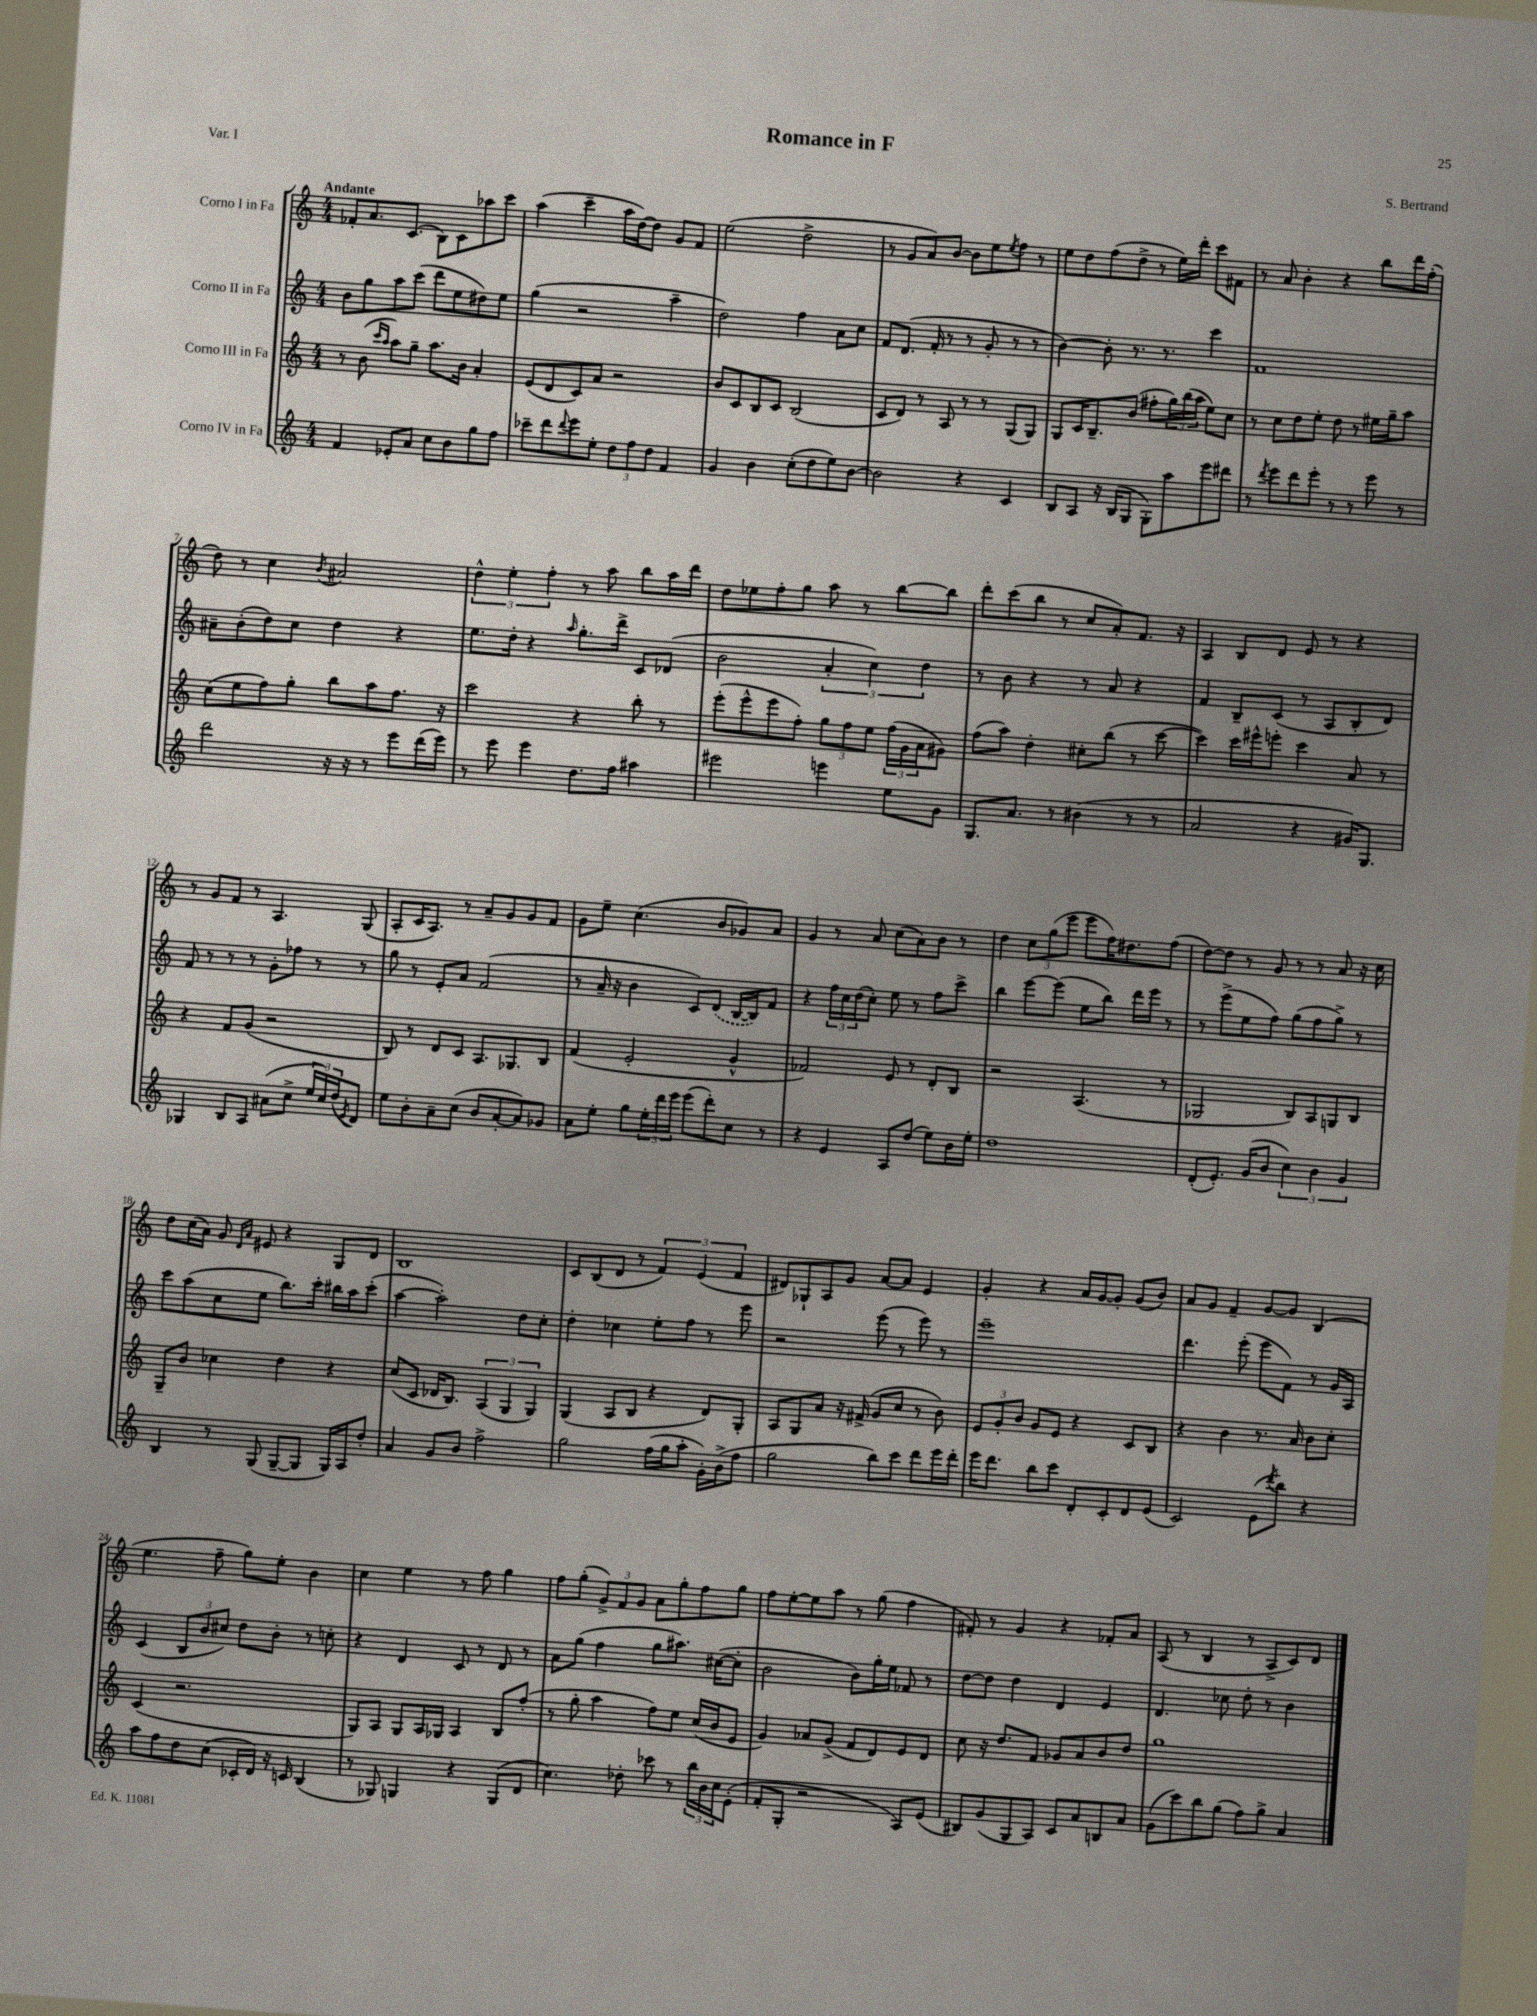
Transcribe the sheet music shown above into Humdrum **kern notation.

**kern	**kern	**kern	**kern
*staff4	*staff3	*staff2	*staff1
*clefG2	*clefG2	*clefG2	*clefG2
*k[]	*k[]	*k[]	*k[]
*M4/4	*M4/4	*M4/4	*M4/4
4f/	8r	8b\L	8f-'/L
.	(8b\	8gg\	8.a/
.	16qqccc/LL	.	.
.	16qqaa/JJ	.	.
8e-'/L	8aa\L)	8aa\	.
.	.	.	(8.c/J
8a/J	8gg~\J	(8ccc\J	.
8cc\L	8.aa\L	8ddd\L	8B\L)
8b\	.	8ee\	8c\
.	16b\Jk	.	.
8gg\	4a'/	8dd#\)	8aa-\
8ff\J	.	8ee\J	8ccc\J
=	=	=	=
8ccc-~\L	(8e/L	(4gg\	(4aa\
8ddd\	8d/	.	.
8qqddd/	.	.	.
8eee\	8c/)	2r	4ccc~\
8ee'\J	8a/J	.	.
12dd\L	2r	.	16aa\LL
.	.	.	[16dd\J)
12ff\	.	.	.
.	.	.	8dd\]J
12dd\J	.	.	.
4f/	.	4aa~\	8g/L
.	.	.	8f/J
=	=	=	=
4g/	8b/L	2dd\)	(2ee\
.	8c/	.	.
4b\	8B/	.	.
.	8c/J	.	.
(8cc'\L	(2B/	4ff\	2dd^\
8dd\	.	.	.
8ee\)	.	8a\L	.
[8b\J	.	8cc\J	.
=	=	=	=
2b\]	8c/L	8f/L	8r
.	8d/J)	(8.d/J	8g/L
.	8r	.	8a/)
.	.	16f'/	.
.	8A/	8r	[8b/J
4r	8r	8r	8b\]L
.	8r	8g'/	8ee\
.	.	.	8qee/
4c/	(8G/L	8r	8ff\J
.	8G/J)	8r	8r
=	=	=	=
8B/L	8G/L	[4b\)	8ee\L
8A/J	16c/K	.	8dd\
.	8.B~/	.	.
16r	.	8b'\]	(8ff\
(16B/LK	.	.	.
8G/J	(8b/J	8.r	8dd^\J
8G'\L)	8ff#'\L	.	8r
.	.	8.r	.
8aa\	24gg\L)	.	16ee\LL)
.	(24bb\	.	.
.	.	.	16ddd'\JJ
.	24aa\JJ	.	.
8eee\	8ee\L)	4ccc\	8ccc\L
8ddd#\J	8cc\J	.	8f#\J
=	=	=	=
8r	8r	1f	8r
8qddd/	.	.	.
8eee\L	8cc\L	.	8a/
8ddd\	8dd\	.	4b'\
8eee'\J	8ee'\J	.	.
8r	8dd\	.	4r
8r	8r	.	.
8eee\	16ee#\LL	.	8bb\L
.	16gg~\J	.	.
8r	8aa\J	.	16ddd\L
.	.	.	(16ff'\JJ
=	=	=	=
2ddd\	(8cc\L	8a#~\L	8dd\)
.	8ee\	(8b'\	8r
.	8ff\)	8dd\)	4cc\
.	8gg'\J	8cc\J	.
.	.	.	8qb/
16r	8bb\L	4dd\	2a#/
16r	.	.	.
8r	8aa\	.	.
8eee\L	8.ff\J	4r	.
(16ddd\L	.	.	.
16eee\JJ)	16r	.	.
=	=	=	=
8r	2ccc\	8.ee\L	6dd^^\
8eee\	.	.	.
.	.	.	6ee'\
.	.	16dd'\Jk	.
4eee\	.	4r	.
.	.	.	6ff'\
.	.	16qqaa/	.
8.dd\L	4r	8.gg'\L	8r
.	.	.	8aa\
16ff\Jk	.	16ddd^\Jk	.
4aa#\	8bb'\	8c/L	8bb\L
.	8r	(8d-/J	16aa\L
.	.	.	16ddd\JJ
=	=	=	=
2eee#\	(8eee'\L	2b\	8dd\L
.	8eee^^\	.	8ee-\
.	8eee\	.	8ff'\
.	8ff'\J)	.	8gg\J
4eee\	12gg\L	6a'/	8aa\
.	12ff\	.	.
.	.	.	8r
.	12ee\J	6cc\)	.
8ee\L	(24ff\LL	.	[8bb\L
.	24g\	.	.
.	24a\J	6dd\	.
8g\J	8g#\J)	.	8bb\]J
=	=	=	=
8.G/L	(8ff\L	8r	8ddd'\L
.	8aa\J)	8b\	(8ccc\
8.a/J	.	.	.
.	4dd'\	4r	8bb\J
8r	.	.	8r
(4b#\	8cc#'\L	8r	8cc/L
.	(8bb\J	8a/	8a'/)
8r	8r	4r	8.f/J
8r	[8ccc\	.	.
.	.	.	16r
=	=	=	=
2a/	4ccc\])	4f/	4A/
.	16ccc\LL	8B~/L	8B/L
.	16eee#^^\J	.	.
.	8eee'\J	(8c/J	8d/J
4r	4ccc\	8r	8e/
.	.	8A/L	8r
16g#/LK)	8a/	8B'/	4r
8.G/J	.	.	.
.	8r	8d/J)	.
=	=	=	=
4G-/	4r	8f/	8r
.	.	8r	8g/L
8B/L	8f/L	8r	8f/J
8A/J	(8g/J	8r	8r
(8a#\L	2r	8g'\L	4.A/
8cc^\J	.	8ff-\J	.
24ee/LL	.	8r	.
24cc/)	.	.	.
(24dd/J	.	.	.
8qe/	.	.	.
8d/J)	.	8r	(8G/
=	=	=	=
8ee\L	8B/)	8gg\	8A'/L
8b'\	8r	8r	16c/K
.	.	.	8.A/J)
8a~\	8d/L	8e'/L	.
(8cc\J	8c/J	8a/J	8r
8b/L	8.A/L	(2f/	8a~/L
[8a'/	.	.	8g/
.	8.G-/	.	.
8a/])	.	.	8g/
8g-/J	8B/J	.	8f/J
=	=	=	=
8a\L	(4f/	8r	8g\L
8ee'\J	.	16a~/	8ee~\J
.	.	16r	.
8gg\L	2e'/	4b\	(4.cc\
24ee'\L	.	.	.
24ddd\	.	.	.
24eee\JJ	.	.	.
(8eee\L	.	8c/L)	.
8ddd'\)	.	(8d/J	8b/L
8cc\J	4g^^/	[16B/LL	8g-/)
.	.	16B/]J)	.
8r	.	8f/J	8a/J
=	=	=	=
4r	2f-/)	4r	4g/
4e/	.	24ff\LL	8r
.	.	24cc\	.
.	.	(24dd\J	.
.	.	8cc'\J)	8a/
8A/L	8e/	8ee\	(8cc\L
(8dd/J	8r	8r	8a\)
8ee\L)	8d'/L	8ff\L	8b\J
16b\L	8B/J	8ccc^\J	8r
16ee'\JJ	.	.	.
=	=	=	=
1dd	2r	4bb\	4dd\
.	.	[8eee\L	12cc\L
.	.	.	(12gg\
.	.	(8eee\]J	.
.	.	.	12eee\J
.	(4.A/	8ee\L	8eee\L
.	.	8bb\J)	16ff\K)
.	.	.	8.dd#\
.	.	16ddd\LL	.
.	.	16eee\JJ	.
.	8r	8r	(8ff\J
=	=	=	=
(8d'/L	2G-/	8r	[8dd\L)
8.e'/J)	.	(8eee^\L	8dd\]J
.	.	8ee\	8r
(16g/LK	.	.	.
8b/J	.	8ff\J)	8g/
6cc\)	8B/L)	(8gg\L	8r
.	8A/	8ff\	8r
6b\	.	.	.
.	8G/	8gg^\J)	8a/
6g/	.	.	.
.	8B/J	8r	16r
.	.	.	16cc\
=	=	=	=
4B/	8G~/L	8ccc\L	8dd\L
.	8b/J	(8aa\	(16cc\L
.	.	.	16a\JJ)
8r	4cc-\	8cc\	8g/
.	.	.	16qqd/LL
.	.	.	16qqa/JJ
(8G/	.	8ee\J	8e#/
[8G~/L	4dd\	8.bb\L)	4r
8G/]J	.	.	.
.	.	16ccc'\Jk	.
16G/LL)	4r	16bb#\LL	8G/L
16A/J	.	16aa\J	.
8dd'/J	.	(8ccc'\J	8d/J
=	=	=	=
4a/	(8cc/L	[4aa\	1B
.	8c/J	.	.
8g/L	16d-/LK	2aa'\])	.
.	8.B/J)	.	.
8b/J	.	.	.
2ff^\	(6A/	.	.
.	6G/	.	.
.	.	8dd\L	.
.	6G/)	.	.
.	.	8cc'\J	.
=	=	=	=
2gg\	(4G/	4dd'\	8c/L
.	.	.	(8B/
.	8A/L	4cc-\	8d/J
.	8B/J	.	8r
(16ff\LL	4r	8ee'\L	6f/)
16gg\J	.	.	.
8aa'\J	.	8ff\J	.
.	.	.	(6e/
16g'\LL)	8d/L)	8r	.
(16b^\J	.	.	.
.	.	.	6f/
8ff\J	8G'/J	8eee\	.
=	=	=	=
2gg\	8A/L	2r	8d#/L)
.	8G/	.	8G-`/
.	8a/J	.	8A/
.	16r	.	8g/J
.	(16f#^/	.	.
8bb\L)	8g/L	(8eee\	[8a/L
8ccc\J	8cc/J	8r	8a/]J
8ddd\L	8r	8eee\)	4e/
16eee\L	8b\)	8r	.
16ddd'\JJ	.	.	.
=	=	=	=
16eee\LK	12e/L	1eee~	4g'/
8.ddd\J	.	.	.
.	12g'/	.	.
.	12b/J	.	.
8bb\L	8g/L	.	4r
8ccc\J	8e/J	.	.
8d'/L	4r	.	16a/LL
.	.	.	[16g/J
8c'/	.	.	8g'/]J
8d/	8c/L	.	(8g/L
(8e/J	8B/J	.	8b/J)
=	=	=	=
2c/)	4r	4.ddd\	8a/L
.	.	.	8g/J
.	4b\	.	4f~/
.	.	(8eee'\	.
(8e\L	8.r	8eee\L	[8g/L
8qddd/	.	.	.
8bb\J)	.	8f\J)	8g/]J
.	16a/	.	.
4r	8b\L	8r	(4B/
.	8cc'\J	16g/LL	.
.	.	16A/JJ	.
=	=	=	=
8aa\L	(4c/	(4c/	4.ee\
8ff\	.	.	.
8dd\	2.r	12B/L	.
.	.	12b/	.
(8cc\J	.	.	8ff~\
.	.	12cc#/J)	.
16c-'/LL	.	8dd\L	8gg\L)
16d/JJ)	.	.	.
16r	.	8b'\J	8ee'\J
16c/	.	.	.
(4B/	.	8r	4b\
.	.	8cc'\	.
=	=	=	=
8r	8G/L)	4r	4cc\
8G-/)	8A/J	.	.
4G/	8G/L	4d/	4ee\
.	16A/L	.	.
.	16G-/JJ	.	.
4r	4A/	8c/	8r
.	.	8r	8ff\
(8G/L	8B/L	8d/	4gg\
8d/J	(8ff'/J	8r	.
=	=	=	=
4.cc\)	8r	8a\L	8ff\L
.	8gg'\	(8gg\J	(8gg'\J
.	4aa\	4ff\	12g^/L)
.	.	.	12f/
8dd-'\	.	.	.
.	.	.	12g/J
8ccc-\	8ff\L)	8gg\L	8a\L
8r	8ee\J	8.aa#\J)	8gg'\
24bb\LL	(16cc/LL	.	8ff\
24b\	.	.	.
.	16b/J	([16cc#\LK	.
24cc\J	.	.	.
(8e'\J	8e/J	8cc#'\]J	8gg\J
=	=	=	=
8f'/L	4g/)	2b\	8ff\L
8G'/J	.	.	[8ee'\
2r	8a-/L	.	8ee\]
.	(8g^/J	.	8aa\J
.	8f/L	8b\L)	8r
.	8d/)	16gg'\L	(8gg\
.	.	16ee\JJ	.
8A/L)	8e/	8f-/	4ff\
(8e/J	8d/J	8r	.
=	=	=	=
8B#/L)	8cc\	[8dd\L	8f#'/)
(8g/	16r	8dd\]J	8r
.	8.dd/L	.	.
8G/	.	4dd\	4g/
8A/J)	8f/J	.	.
8c/L	8g-/L	4d/	4r
8a/	8a/	.	.
8B/	8b/	4e/	8f-'/L
8a/J	8dd/J	.	8a/J
=	=	=	=
(8g\L	1gg	4.d/	(8A/
8ccc\)	.	.	8r
8bb\	.	.	4B/
(8gg\J	.	8cc-\	.
8ff\L)	.	8dd'\	8r
8gg^\J	.	8r	8A^/L
4a/	.	4b\	8c/)
.	.	.	8d/J
==	==	==	==
*-	*-	*-	*-
